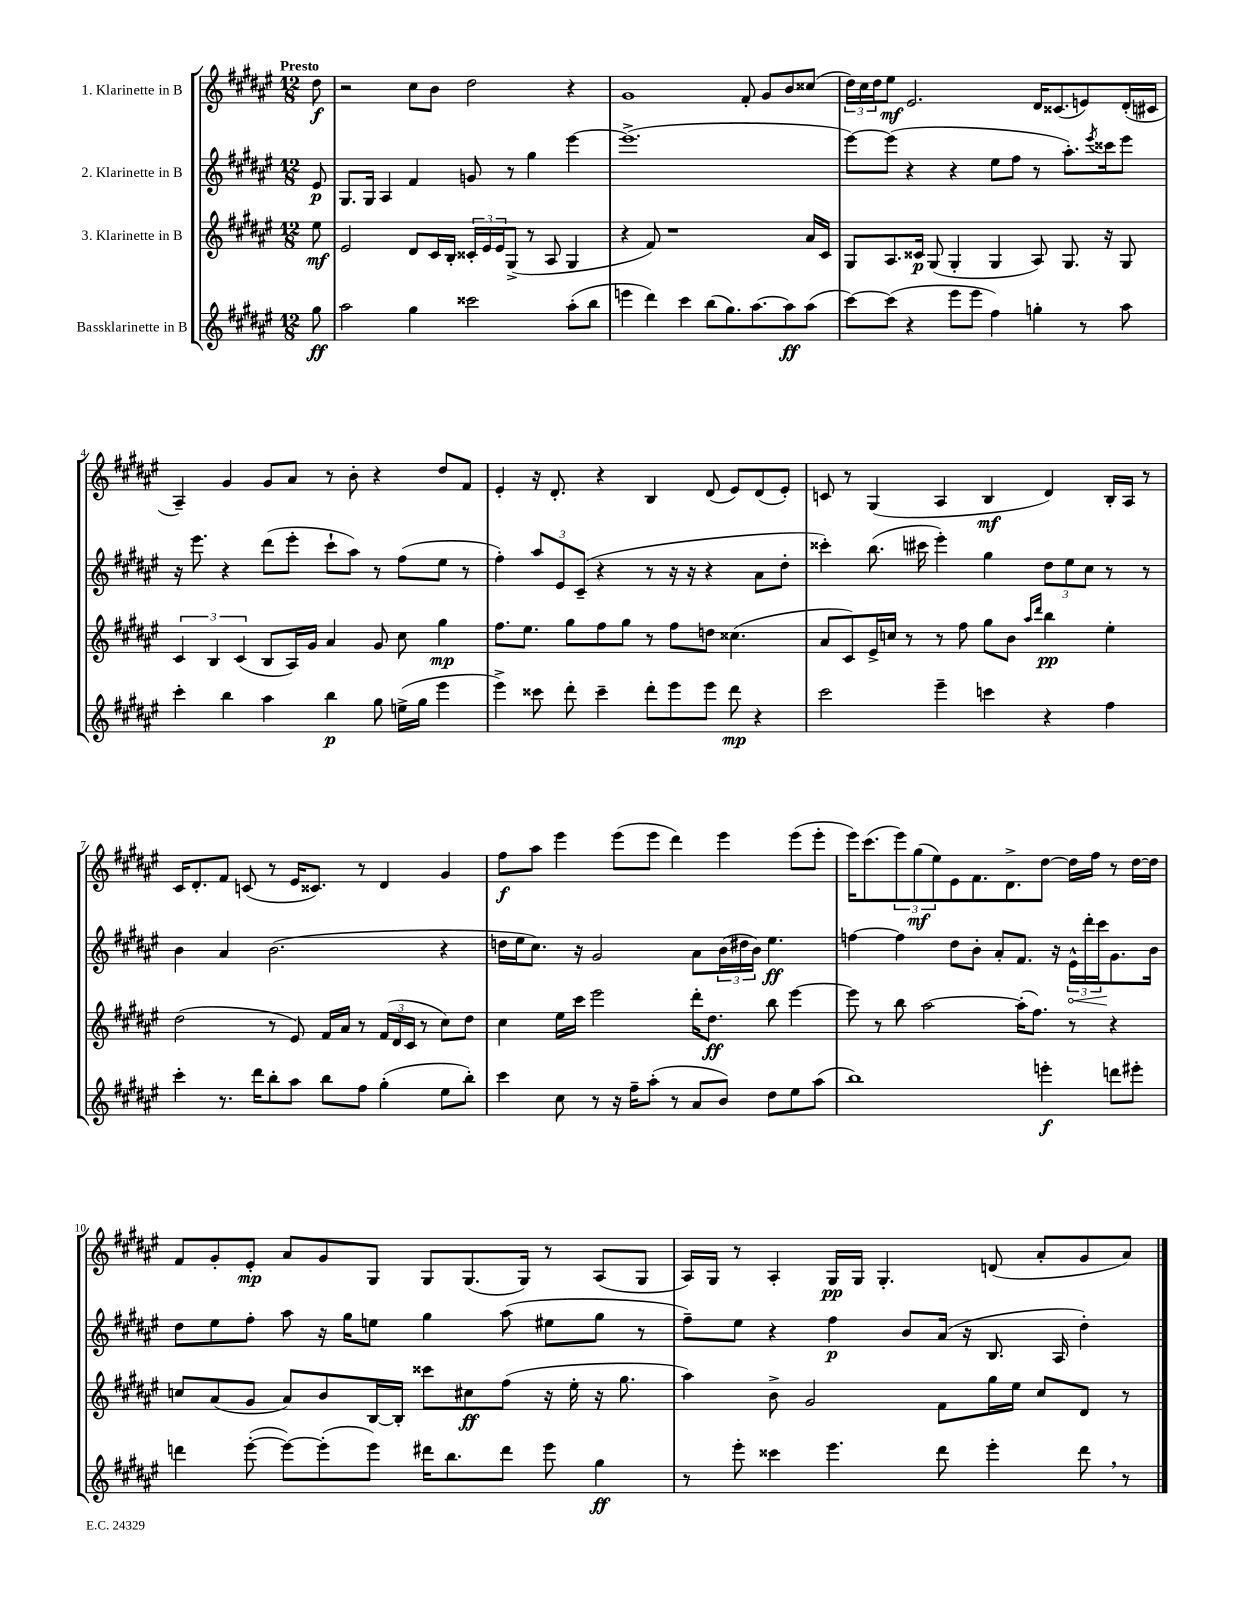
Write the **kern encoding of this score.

**kern	**dynam	**kern	**dynam	**kern	**dynam	**kern	**dynam
*part4	*part4	*part3	*part3	*part2	*part2	*part1	*part1
*staff4	*staff4	*staff3	*staff3	*staff2	*staff2	*staff1	*staff1
*I"Bassklarinette in B	*	*I"3. Klarinette in B	*	*I"2. Klarinette in B	*	*I"1. Klarinette in B	*
*clefG2	*	*clefG2	*	*clefG2	*	*clefG2	*
*k[f#c#g#d#a#e#]	*	*k[f#c#g#d#a#e#]	*	*k[f#c#g#d#a#e#]	*	*k[f#c#g#d#a#e#]	*
*M12/8	*	*M12/8	*	*M12/8	*	*M12/8	*
=	=	=	=	=	=	=	=
!	!	!	!	!	!	!LO:TX:a:B:t=Presto	!
8gg#\	ff	8ee#\	mf	8e#/	p	8dd#\	f
=1	=1	=1	=1	=1	=1	=1	=1
2aa#\	.	2e#/	.	8.G#/L	.	2r	.
.	.	.	.	16G#/Jk	.	.	.
.	.	.	.	4A#/	.	.	.
4gg#\	.	8d#/L	.	4f#/	.	8cc#\L	.
.	.	16c#/L	.	.	.	8b\J	.
.	.	16B'/JJ	.	.	.	.	.
2ccc##X\	.	24c##X'/LL	.	8gn/	.	2dd#\	.
.	.	24e#/	.	.	.	.	.
.	.	24e#/J	.	.	.	.	.
.	.	(8G#^/J	.	8r	.	.	.
.	.	8r	.	4gg#\	.	.	.
.	.	8A#/	.	.	.	.	.
(8aa#'\L	.	4G#/	.	[4eee#\	.	4r	.
8bb\J	.	.	.	.	.	.	.
=2	=2	=2	=2	=2	=2	=2	=2
4eeen\	.	4r	.	(1.eee#^]	.	1g#	.
4ddd#\)	.	8f#/)	.	.	.	.	.
.	.	1r	.	.	.	.	.
4ccc#\	.	.	.	.	.	.	.
(8bb\L	.	.	.	.	.	.	.
8.gg#\)	.	.	.	.	.	.	.
.	.	.	.	.	.	8f#'/	.
[8.aa#\	.	.	.	.	.	.	.
.	.	.	.	.	.	8g#/L	.
8aa#\]	ff	.	.	.	.	8b/	.
(8aa#\J	.	16a#/LL	.	.	.	(8cc##X/J	.
.	.	16c#/JJ	.	.	.	.	.
=3	=3	=3	=3	=3	=3	=3	=3
[8ccc#\L)	.	8G#/L	.	[8eee#\L)	.	24dd#\LL)	.
.	.	.	.	.	.	24cc#\	.
.	.	.	.	.	.	24dd#\J	.
(8ccc#\J]	.	8.A#/	.	(8eee#\J]	.	8ee#\J	mf
4r	.	.	.	4r	.	2.e#/	.
.	.	16c##X/Jk	p	.	.	.	.
.	.	(8G#/	.	.	.	.	.
8eee#\L	.	4G#'/	.	4r	.	.	.
8eee#\J	.	.	.	.	.	.	.
4ff#\)	.	4G#/	.	8ee#\L	.	.	.
.	.	.	.	8ff#\J	.	.	.
4ggn'\	.	8A#/)	.	8r	.	16d#/KL	.
.	.	.	.	.	.	(8.c##X/	.
.	.	8.G#/	.	8.aa#'\L)	.	.	.
8r	.	.	.	.	.	8en/)	.
.	.	.	.	8qeee#/	.	.	.
.	.	16r	.	16ccc##X\k	.	.	.
8aa#\	.	8G#/	.	8eee#\J	.	(16d#'/L	.
.	.	.	.	.	.	16c#X/JJ	.
!!LO:LB:g=z
=4	=4	=4	=4	=4	=4	=4	=4
4ccc#'\	.	6c#/	.	16r	.	4A#~/)	.
.	.	.	.	8.eee#\	.	.	.
.	.	6B/	.	.	.	.	.
4bb\	.	.	.	4r	.	4g#/	.
.	.	(6c#/	.	.	.	.	.
4aa#\	.	8B/L	.	(8ddd#\L	.	8g#/L	.
.	.	16A#/L)	.	8eee#'\J	.	8a#/J	.
.	.	16g#/JJ	.	.	.	.	.
4bb\	p	4a#/	.	8ccc#`\L	.	8r	.
.	.	.	.	8aa#\J)	.	8b'\	.
8gg#\	.	8g#/	.	8r	.	4r	.
(16een^\LL	.	8cc#\	.	(8ff#\L	.	.	.
16gg#\JJ	.	.	.	.	.	.	.
4eee#\	.	4gg#\	mp	8ee#\J	.	8dd#/L	.
.	.	.	.	8r	.	8f#/J	.
=5	=5	=5	=5	=5	=5	=5	=5
4eee#^\)	.	8.ff#\L	.	4ff#'\)	.	4e#'/	.
.	.	8.ee#\J	.	.	.	.	.
8ccc##X\	.	.	.	12aa#/L	.	16r	.
.	.	.	.	.	.	8.d#'/	.
.	.	.	.	12e#/	.	.	.
8ddd#'\	.	8gg#\L	.	.	.	.	.
.	.	.	.	(12c#~/J	.	.	.
4ccc##~\	.	8ff#\	.	4r	.	4r	.
.	.	8gg#\J	.	.	.	.	.
8ddd#'\L	.	8r	.	8r	.	4B/	.
8eee#\	.	8ff#\L	.	16r	.	.	.
.	.	.	.	16r	.	.	.
8eee#\J	.	8ddn\J	.	4r	.	(8d#/	.
8ddd#\	mp	(4.cc##X\	.	.	.	8e#/L)	.
4r	.	.	.	8a#\L	.	(8d#/	.
.	.	.	.	8dd#'\J	.	8e#'/J)	.
=6	=6	=6	=6	=6	=6	=6	=6
2ccc#\	.	8a#/L	.	4ccc##X'\)	.	8cn/	.
.	.	8c#/)	.	.	.	8r	.
.	.	16e#^/L	.	(8.bb\	.	(4G#/	.
.	.	16ccn/JJ	.	.	.	.	.
.	.	8r	.	.	.	.	.
.	.	.	.	16ccc#X\	.	.	.
4eee#~\	.	8r	.	4eee#'\)	.	4A#/	.
.	.	8ff#\	.	.	.	.	.
4cccn\	.	8gg#\L	.	4gg#\	.	4B/	mf
.	.	8b\J	.	.	.	.	.
.	.	16qqaa#/LL	.	.	.	.	.
.	.	16qqddd#/JJ	.	.	.	.	.
4r	.	4bb\	pp	12dd#\L	.	4d#/)	.
.	.	.	.	12ee#\	.	.	.
.	.	.	.	12cc#\J	.	.	.
4ff#\	.	4ee#'\	.	8r	.	16B'/LL	.
.	.	.	.	.	.	16A#/JJ	.
.	.	.	.	8r	.	8r	.
!!LO:LB:g=z
=7	=7	=7	=7	=7	=7	=7	=7
4ccc#'\	.	(2dd#\	.	4b\	.	16c#/KL	.
.	.	.	.	.	.	8.d#'/	.
8.r	.	.	.	4a#/	.	8f#/J	.
.	.	.	.	.	.	(8cn/	.
16ddd#\KL	.	.	.	.	.	.	.
8bb'\	.	8r	.	(2.b\	.	8r	.
8aa#\J	.	8e#/)	.	.	.	16e#/KL	.
.	.	.	.	.	.	8.c##X/J)	.
8bb\L	.	16f#/LL	.	.	.	.	.
.	.	16a#/JJ	.	.	.	.	.
8ff#\J	.	8r	.	.	.	8r	.
(4gg#'\	.	(24f#/LL	.	.	.	4d#/	.
.	.	24d#/	.	.	.	.	.
.	.	24c#/JJ	.	.	.	.	.
.	.	8r	.	.	.	.	.
8ee#\L	.	8cc#\L)	.	4r	.	4g#/	.
8bb'\J)	.	8dd#\J	.	.	.	.	.
=8	=8	=8	=8	=8	=8	=8	=8
4ccc#\	.	4cc#\	.	16ddn\LL	.	8ff#\L	f
.	.	.	.	16ee#\J	.	.	.
.	.	.	.	8.cc#\J)	.	8aa#\J	.
8cc#\	.	16ee#\LL	.	.	.	4eee#\	.
.	.	16ccc#\JJ	.	16r	.	.	.
8r	.	2eee#\	.	2g#/	.	.	.
16r	.	.	.	.	.	(8eee#\L	.
16ff#~\KL	.	.	.	.	.	.	.
(8aa#'\J	.	.	.	.	.	8eee#\J	.
8r	.	.	.	.	.	4ddd#\)	.
8a#/L	.	16ddd#'\KL	.	8a#\L	.	.	.
.	.	8.dd#\J	ff	.	.	.	.
8b/J)	.	.	.	(24b\L	.	4eee#\	.
.	.	.	.	24dd#X\	.	.	.
.	.	.	.	24b\JJ)	.	.	.
8dd#\L	.	8bb\	.	4.ee#\	ff	.	.
8ee#\	.	[4eee#\	.	.	.	(8eee#\L	.
(8aa#\J	.	.	.	.	.	8eee#'\J	.
=9	=9	=9	=9	=9	=9	=9	=9
1bb)	.	8eee#\]	.	[4ffn\	.	16eee#\KL)	.
.	.	.	.	.	.	(8.ccc#\	.
.	.	8r	.	.	.	.	.
.	.	8bb\	.	4ff\]	.	12eee#\)	.
.	.	.	.	.	.	(12gg#\	mf
.	.	[2aa#\	.	.	.	.	.
.	.	.	.	.	.	12ee#\)	.
.	.	.	.	8dd#\L	.	8e#\	.
.	.	.	.	8b'\J	.	8.f#\	.
.	.	.	.	8a#'/L	.	.	.
.	.	.	.	.	.	8.d#^\	.
.	.	(16aa#'\KL]	.	8.f#/J	.	.	.
.	.	8.ff#\J)	.	.	.	.	.
4eeen'\	f	.	.	.	.	[8dd#\J	.
.	.	.	.	16r	.	.	.
!	!	!	!	!	!LO:HP:b	!	!
.	.	8r	.	24e#^^\LL	<	16dd#\LL]	.
.	.	.	.	24ddd#'\	.	.	.
.	.	.	.	.	.	16ff#\JJ	.
.	.	.	.	24ccc#\J	.	.	.
8dddn\L	.	4r	.	8.g#\	[	8r	.
8eee#X'\J	.	.	.	.	.	[16dd#\LL	.
.	.	.	.	16b\Jk	.	16dd#\JJ]	.
!!LO:LB:g=z
=10	=10	=10	=10	=10	=10	=10	=10
4dddn\	.	8ccn/L	.	8dd#\L	.	8f#/L	.
.	.	(8a#/	.	8ee#\	.	8g#'/	.
([8eee#'\	.	8g#/J	.	8ff#'\J	.	8e#'/J	mp
8eee#\L_)	.	8a#/L)	.	8aa#\	.	8a#/L	.
(8eee#'\]	.	8b/	.	16r	.	8g#/	.
.	.	.	.	16gg#\KL	.	.	.
8eee#\J)	.	[16B/L	.	8een\J	.	8G#/J	.
.	.	16B'/JJ]	.	.	.	.	.
16ddd#X\KL	.	8ccc##X\L	.	4gg#\	.	8G#/L	.
8.bb\	.	.	.	.	.	.	.
.	.	8cc#X\	ff	.	.	(8.G#/	.
8ddd#\J	.	(8ff#\J	.	(8aa#\	.	.	.
.	.	.	.	.	.	16G#/Jk)	.
8eee#\	.	16r	.	8ee#X\L	.	8r	.
.	.	16ee#'\	.	.	.	.	.
4gg#\	ff	16r	.	8gg#\J	.	(8A#/L	.
.	.	8.gg#\	.	.	.	.	.
.	.	.	.	8r	.	8G#/J	.
=11	=11	=11	=11	=11	=11	=11	=11
8r	.	4aa#\)	.	8ff#~\L)	.	16A#/LL)	.
.	.	.	.	.	.	16G#/JJ	.
8eee#'\	.	.	.	8ee#\J	.	8r	.
4ccc##X\	.	8b^\	.	4r	.	4A#'/	.
.	.	2g#/	.	.	.	.	.
4.eee#\	.	.	.	4ff#\	p	16G#/LL	pp
.	.	.	.	.	.	16G#/JJ	.
.	.	.	.	.	.	4.G#'/	.
.	.	.	.	8b/L	.	.	.
8ddd#\	.	8f#\L	.	(16a#/Jk	.	.	.
.	.	.	.	16r	.	.	.
4eee#'\	.	16gg#\L	.	8.B/	.	(8dn/	.
.	.	16ee#\JJ	.	.	.	.	.
.	.	8cc#/L	.	.	.	8a#'/L	.
.	.	.	.	16A#/	.	.	.
8ddd#,\	.	8d#/J	.	4dd#'\)	.	8g#/	.
8r	.	8r	.	.	.	8a#/J)	.
==	==	==	==	==	==	==	==
*-	*-	*-	*-	*-	*-	*-	*-
